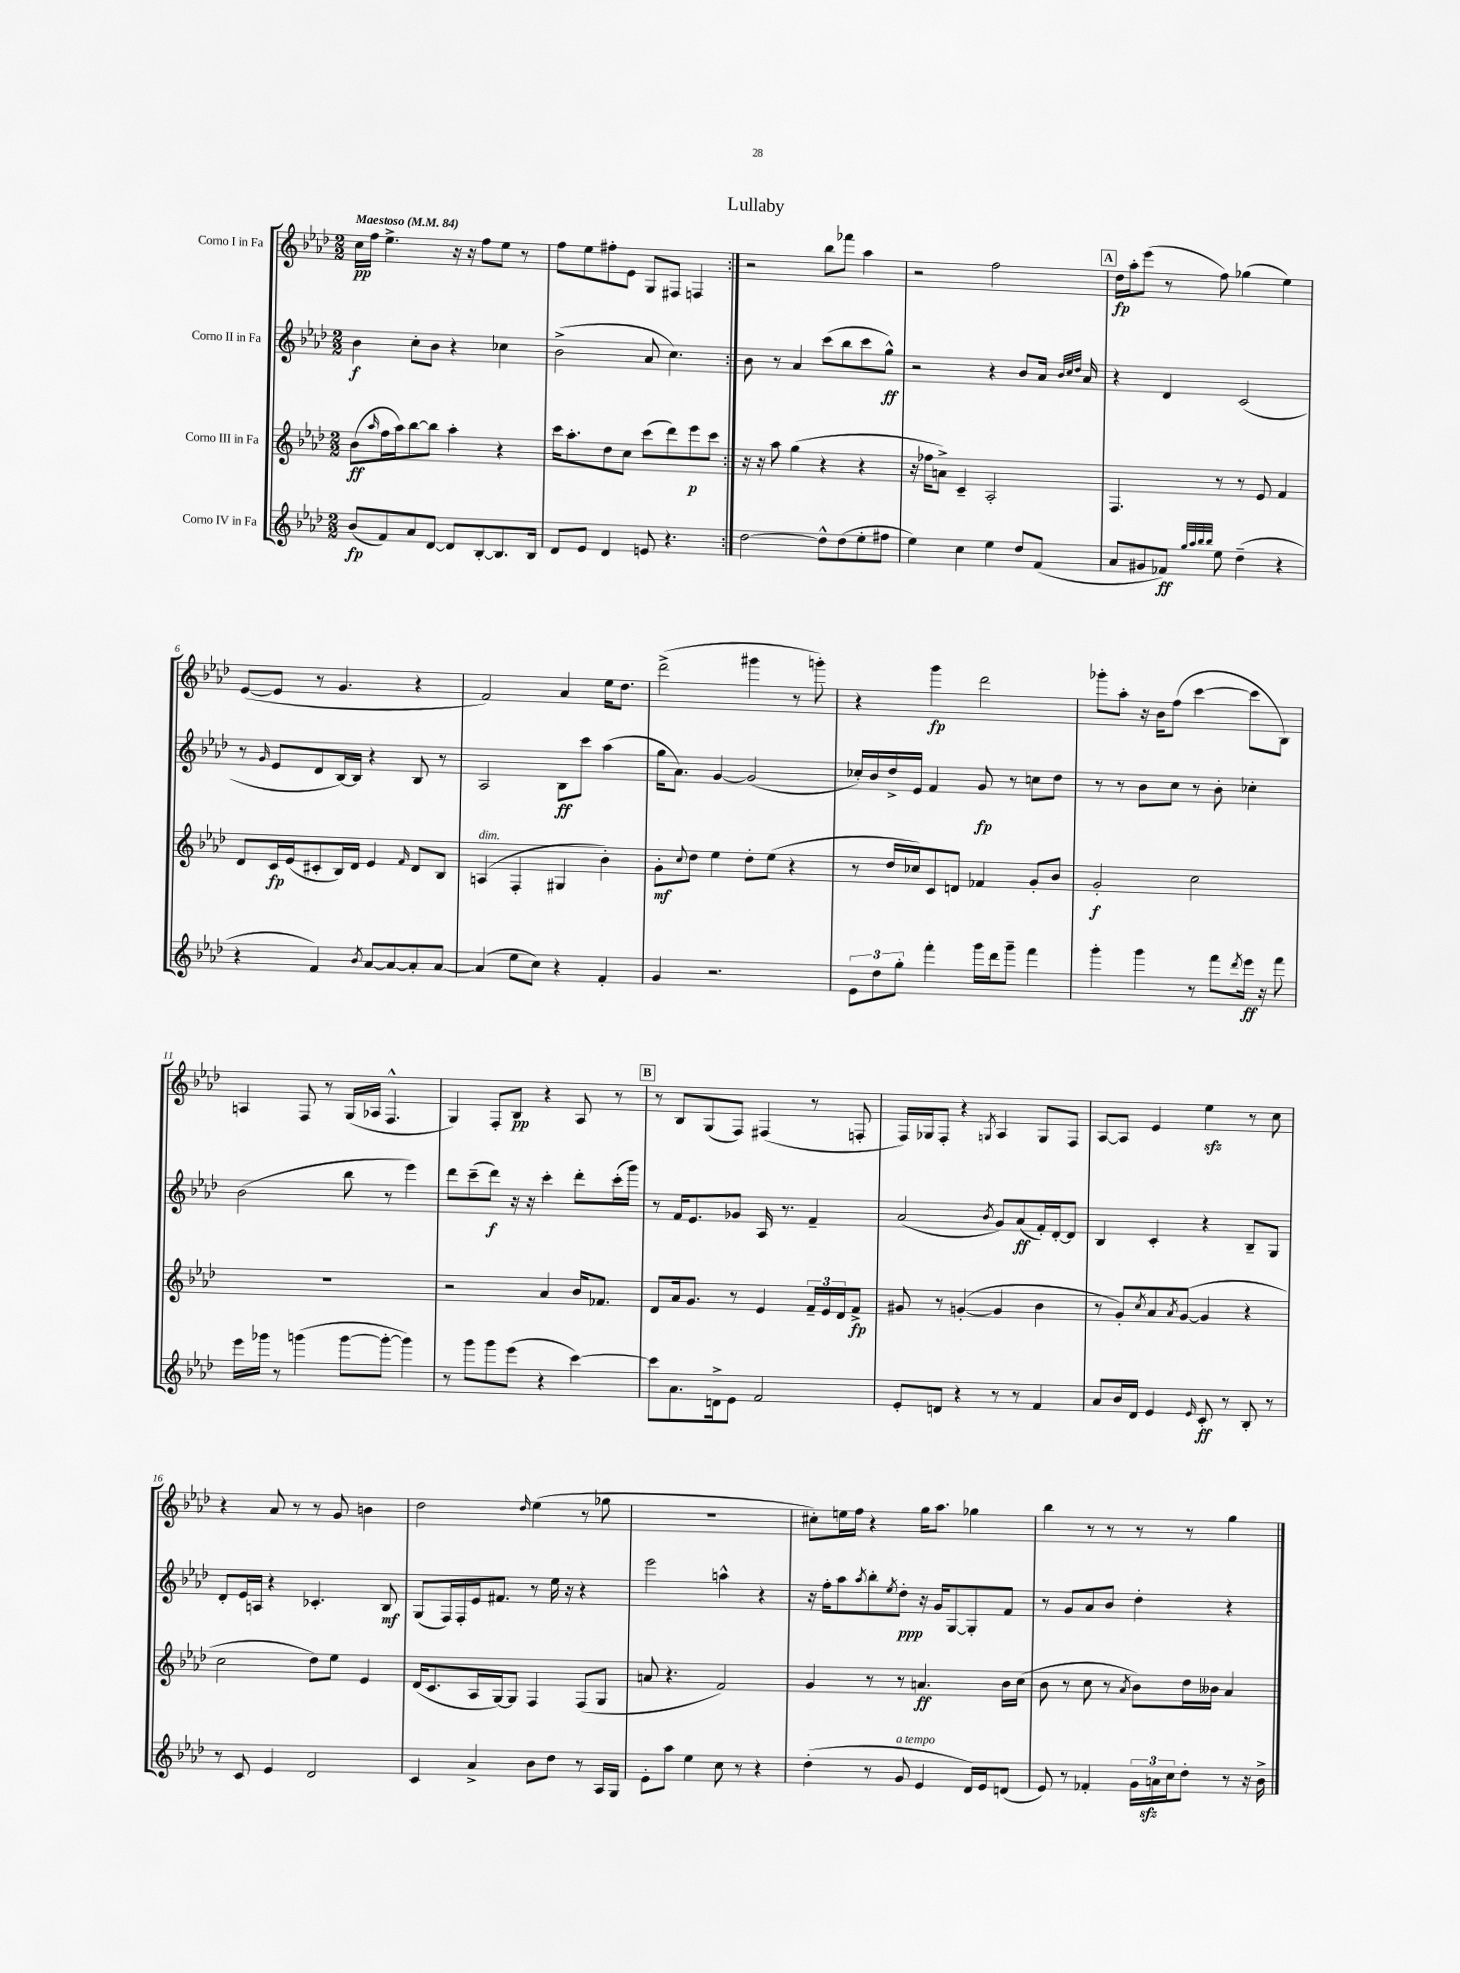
\header { title = "Lullaby" }
<<
\new StaffGroup <<
\new Staff = "s0" \with { instrumentName = "Corno I in Fa" } {
    \clef treble \key aes \major \numericTimeSignature \time 2/2 \tempo "Maestoso" 4 = 84
    \repeat volta 2 { c''16\pp f''16 ees''4.-> r16 r16 f''8 ees''8 r8 |
    f''8 ees''8 fis''8-. ees'8 g8 fis8 f4 | }
    r2 bes''8 fes'''8 aes''4 |
    r2 f''2 |
    \mark \markup { \box "A" } des''16\fp aes''16-. ees'''8( r8 f''8) ges''4( ees''4) |
    ees'8~( ees'8 r8 g'4. r4 |
    f'2) aes'4 ees''16 des''8. |
    des'''2->( gis'''4 r8 g'''8-.) |
    r4 g'''4\fp des'''2 |
    ges'''8-. aes''8-. r16 bes'16 f''8( c'''4~ c'''8 bes8) |
    a4 f8 r8 g16( aes16 f4.-^ |
    g4) f8-. bes8\pp r4 aes8 r8 |
    \mark \markup { \box "B" } r8 bes8 g8( f8) fis4( r8 f8-. |
    f16) ges16 f8-. r4 \acciaccatura { g8 } aes4 g8 f8 |
    aes8~ aes8 ees'4 ees''4\sfz r8 c''8 |
    r4 aes'8 r8 r8 g'8 b'4 |
    des''2 \grace { des''16 } ees''4( r8 ges''8 |
    R1 |
    cis''8-.) e''16 f''16 r4 g''16 aes''8. ges''4 |
    bes''4 r8 r8 r8 r8 g''4 \bar "|." |
}
\new Staff = "s1" \with { instrumentName = "Corno II in Fa" } {
    \clef treble \key aes \major \numericTimeSignature \time 2/2
    \repeat volta 2 { bes'4\f c''8-. bes'8 r4 ces''4 |
    bes'2->( aes'8 c''4.) | }
    bes'8 r8 aes'4 c'''8( bes''8 c'''8 g''8-^\ff) |
    r2 r4 bes'8 aes'16 \grace { bes'32 c''32 des''32 } aes'16 |
    \mark \markup { \box "A" } r4 des'4 c'2( |
    r8 \grace { g'16 } ees'8 des'8 bes16~) bes16 r4 bes8 r8 |
    aes2 bes8\ff c'''8 aes''4( |
    g''16 aes'8.) g'4~ g'2( |
    ces''16-.) bes'16 des''16-> ees'16 f'4 g'8\fp r8 c''8 des''8 |
    r8 r8 bes'8 c''8 r8 bes'8-. ces''4-. |
    bes'2( bes''8 r8 ees'''4) |
    des'''8 c'''8--( des'''8\f) r16 r16 c'''4-. des'''8-. c'''16-.( g'''16) |
    \mark \markup { \box "B" } r8 f'16 ees'8. ges'8 aes16 r8. f'4-- |
    aes'2( \acciaccatura { bes'8 } g'8) aes'8\ff( f'16-.) des'16~-. des'8 |
    bes4 c'4-. r4 bes8-- g8 |
    des'8-. ees'16 a16 r4 ces'4.-. bes8\mf |
    g8( f16) f16-. ees'16 fis'8. r8 ees''16 r16 r4 |
    ees'''2 a''4-^ r4 |
    r16 f''16-. aes''8 \acciaccatura { aes''8 } bes''8-. \acciaccatura { ees''8 } des''8-.\ppp r16 g'16 g8~ g8-. f'8 |
    r8 g'8 aes'8 bes'8 des''4-. r4 \bar "|." |
}
\new Staff = "s2" \with { instrumentName = "Corno III in Fa" } {
    \clef treble \key aes \major \numericTimeSignature \time 2/2
    \repeat volta 2 { bes'8\ff( \grace { aes''16 } f''16 aes''16) bes''8~ bes''8 aes''4-. r4 |
    c'''16 aes''8.-. des''8 c''8 c'''8( des'''8) ees'''8\p c'''8 | }
    r16 r16 aes''8 g''4( r4 r4 |
    r16 fes''16 a'8->) c'4-- aes2-. |
    \mark \markup { \box "A" } f4. r8 r8 ees'8 f'4 |
    des'8 c'16\fp ees'16( cis'8-. bes16) des'16 ees'4 \grace { f'16 } des'8 bes8 |
    a4^\markup { \italic "dim." }( f4-. gis4 bes'4-.) |
    g'8-.\mf \appoggiatura { c''8 } des''8 ees''4 des''8-. ees''8( r4 |
    r8 des''16 ces''16) c'8 d'8 fes'4 g'8-. bes'8 |
    g'2-.\f c''2 |
    R1 |
    r2 aes'4 bes'16 fes'8. |
    \mark \markup { \box "B" } des'8 aes'16 g'8. r8 ees'4 \tuplet 3/2 { f'16-- ees'16 des'16 } f'8->\fp |
    gis'8 r8 g'4~-.( g'4 bes'4 |
    r8 g'8-.) \acciaccatura { c''8 } aes'8 \acciaccatura { aes'8 } g'8~( g'4 r4 |
    c''2 des''8) ees''8 ees'4 |
    des'16( c'8. aes16 g16~) g8 f4 f8( g8 |
    a'8 r4. f'2) |
    g'4 r8 r8 a'4.\ff bes'16 c''16( |
    bes'8 r8 c''8 r8 \acciaccatura { aes'8 } bes'8) des''16 beses'16 aes'4 \bar "|." |
}
\new Staff = "s3" \with { instrumentName = "Corno IV in Fa" } {
    \clef treble \key aes \major \numericTimeSignature \time 2/2
    \repeat volta 2 { bes'8\fp( f'8) aes'8 des'8~ des'8 bes8~-. bes8. bes16 |
    des'8 ees'8 des'4 e'8 r4. | }
    des''2~ des''8-^ des''8( ees''8-. fis''8 |
    ees''4) c''4 ees''4 des''8 f'8( |
    \mark \markup { \box "A" } aes'8 gis'8 fes'8\ff) \grace { g''32 aes''32 bes''32 bes''32 } ees''8 des''4--( r4 |
    r4 f'4) \acciaccatura { bes'8 } aes'8~ aes'8~ aes'8-. aes'8~ |
    aes'4( ees''8 c''8) r4 f'4-. |
    g'4 r2. |
    \tuplet 3/2 { ees'8 des''8 g''8-. } f'''4-. g'''16 des'''16 g'''8-- f'''4 |
    g'''4-. g'''4 r8 f'''8 \acciaccatura { des'''8 } ees'''16\ff r16 f'''8 |
    ees'''16 ges'''16 r8 g'''4( g'''8~ g'''8~-. g'''4) |
    r8 g'''8 g'''8 ees'''8( r4 c'''4~) |
    \mark \markup { \box "B" } c'''8 aes'8. d'16-> ees'8 f'2 |
    ees'8-. d'8 r4 r8 r8 f'4 |
    aes'8 bes'16 des'16 ees'4 \grace { ees'16 } c'8-.\ff r8 bes8-. r8 |
    r8 c'8 ees'4 des'2 |
    c'4 aes'4-> bes'8 des''8 r8 aes16 g16 |
    ees'8-. aes''8 ees''4 c''8 r8 r4 |
    des''4-.( r8 g'8^\markup { \italic "a tempo" } ees'4 des'16) ees'16 d'8( |
    ees'8) r8 fes'4-. \tuplet 3/2 { g'16 a'16\sfz c''16 } des''8-. r8 r16 bes'16-> \bar "|." |
}
>>
>>
